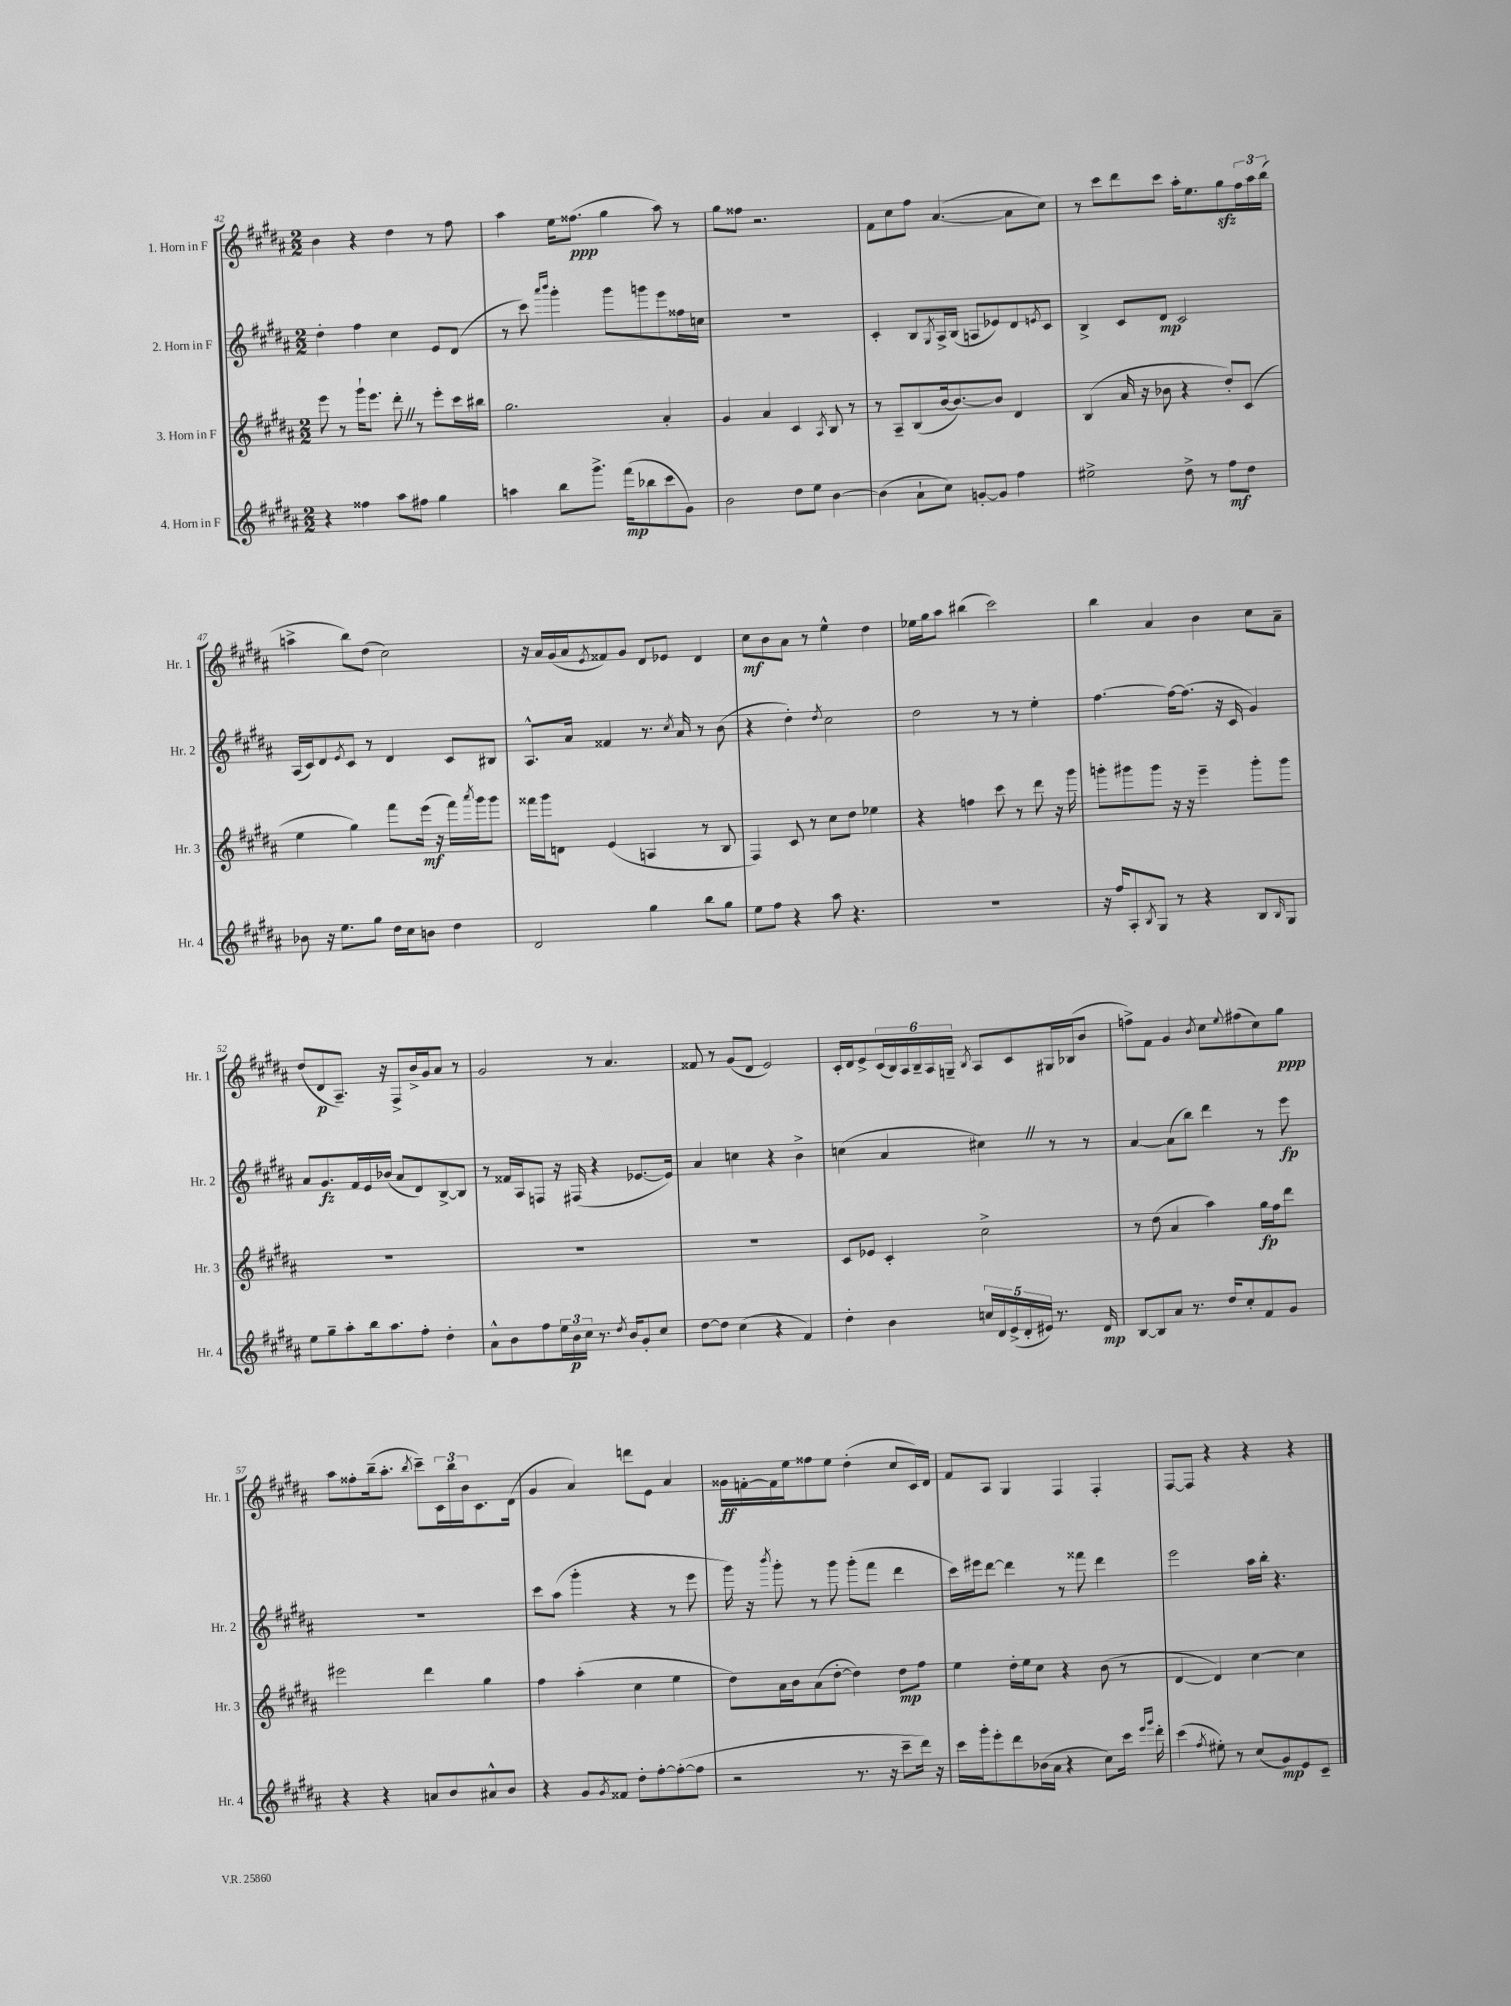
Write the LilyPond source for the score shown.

<<
\new StaffGroup <<
\new Staff = "s0" \with { instrumentName = "1. Horn in F" shortInstrumentName = "Hr. 1" } {
    \clef treble \key b \major \numericTimeSignature \time 2/2
    b'4 r4 dis''4 r8 fis''8 |
    ais''4 e''16 fisis''8.\ppp( gis''4 ais''8) r8 |
    gis''8 fisis''8 r2. |
    fis'8 cis''8 fis''8 ais'4.~( ais'8 cis''8) |
    r8 cis'''8 dis'''8 cis'''8 ais''16-. e''8. gis''8\sfz \tuplet 3/2 { fis''16 ais''16 b''16( } |
    a''4-> b''8) dis''8( cis''2) |
    r16 ais'16 gis'16( ais'16 \acciaccatura { e'8 } fisis'8) gis'8 dis'8 ees'8 dis'4 |
    cis''8\mf b'8 ais'8 r8 e''4-^ dis''4 |
    ees''16 gis''16 ais''8 bis''4( cis'''2) |
    b''4 ais'4 b'4 cis''8 ais'8-- |
    dis''8( dis'8\p ais8.--) r16 fis8-> b'16-> gis'16 ais'8 r8 |
    gis'2 r8 ais'4. |
    fisis'8 r8 gis'8( dis'8 e'2) |
    cis'16-. dis'16 e'8-> \tuplet 6/4 { cis'16( b16) ais16 b16-- ais16 g16-- } \acciaccatura { b8 } ais8 cis'8 gis16 bes16( b'8 |
    f''8->) fis'8 gis'4 \acciaccatura { b'8 } cis''8 \appoggiatura { e''8 } fis''8( cis''8) gis''8\ppp |
    ais''8 fisis''8-. b''16--( ais''8.-. \acciaccatura { b''8 } cis'''8--) \tuplet 3/2 { cis'16 b''16 b'16 } cis'8. dis'16( |
    gis'4 ais'4) d'''8 e'8 ais'4 |
    gisis'16\ff f'16~-. f'16 e''16 fisis''8 e''8 dis''4-.( cis''8 cis'16) dis'16 |
    fis'8 ais8 gis4 fis4 fis4-. |
    fis8~ fis8 r4 r4 r4 \bar "|." |
}
\new Staff = "s1" \with { instrumentName = "2. Horn in F" shortInstrumentName = "Hr. 2" } {
    \clef treble \key b \major \numericTimeSignature \time 2/2
    dis''4-. fis''4 cis''4 e'8 dis'8( |
    r8 cis'''8) \grace { ais'''16 b'''16 } gis'''4-. gis'''8 g'''8 e'''8 fisis''16 c''16 |
    R1 |
    cis'4-. b8 \acciaccatura { gis8 } ais16-> b16( a8 ees'8) dis'8 \acciaccatura { e'8 } cis'8 |
    b4-> cis'8 dis'8\mp cis'2 |
    ais16( cis'16) dis'8 \acciaccatura { e'8 } cis'8 r8 dis'4 cis'8 bis8 |
    ais8.-^ ais'16 fisis'4 r8. \acciaccatura { cis''8 } ais'16 r8 b'8( |
    r4 dis''4-.) \acciaccatura { dis''8 } cis''2 |
    dis''2 r8 r8 e''4-. |
    fis''4.~ fis''16~ fis''8.( r16 cis'16 gis'4) |
    ais'8 gis'8.\fz fis'16 e'16 bes'16( ais'8 dis'8) b8~-> b8 |
    r8 fisis'16 ais16 f8 r16 fis16( r4 ees'8.~ ees'16) |
    ais'4 c''4 r4 b'4-> |
    c''4( ais'4 cis''4) \once \override BreathingSign.text = \markup { \musicglyph "scripts.caesura.straight" } \breathe r8 r8 |
    ais'4~ ais'8( b''8) dis'''4 r8 e'''8\fp |
    R1 |
    cis'''8 ais''8( gis'''4-. r4 r8 e'''8 |
    gis'''16) r16 \acciaccatura { b'''8 } gis'''8-. r8 gis'''8 gis'''8-.( fis'''8 dis'''4 |
    cis'''16) eis'''16 dis'''8~ dis'''4 r8 fisis'''8 dis'''4 |
    e'''2 ais''16 b''16-. r4. \bar "|." |
}
\new Staff = "s2" \with { instrumentName = "3. Horn in F" shortInstrumentName = "Hr. 3" } {
    \clef treble \key b \major \numericTimeSignature \time 2/2
    e'''8 r8 gis'''16-! e'''8. dis'''8-. \once \override BreathingSign.text = \markup { \musicglyph "scripts.caesura.straight" } \breathe r8 e'''8-. cis'''16 bis''16 |
    gis''2. ais'4-. |
    gis'4 ais'4 cis'4 \acciaccatura { ais8 } b8 r8 |
    r8 ais8-- b8( b'16~ b'8.~) b'8 dis'4 |
    b4( ais'16 r16 bes'8 r4 dis''8-.) cis'8( |
    e''4 gis''4) fis'''8 e'''16\mf( r16 fis'''16) \acciaccatura { ais'''8 } gis'''16 gis'''8 |
    fisis'''16 gis'''16 d'8 e'4( a4 r8 b8 |
    fis4) cis'8 r8 cis''8 dis''8 ees''4 |
    r4 f''4 cis'''8 r8 dis'''8 r16 gis'''16 |
    g'''8-. gis'''8 gis'''8 r16 r16 e'''4-- gis'''8-. gis'''8 |
    R1 |
    R1 |
    R1 |
    cis'8 ees'8 cis'4-. cis''2-> |
    r8 dis''8( ais'4 ais''4) gis''16\fp fis''16 dis'''8 |
    eis'''2 dis'''4 gis''4 |
    fis''4 ais''4-.( cis''4 e''4 |
    dis''8) ais'16 b'16 ais'8( dis''8~-. dis''4) dis''8\mp fis''8 |
    e''4 dis''16-. e''16 cis''8 r4 b'8( r8 |
    dis'4~ dis'4) cis''4~ cis''4 \bar "|." |
}
\new Staff = "s3" \with { instrumentName = "4. Horn in F" shortInstrumentName = "Hr. 4" } {
    \clef treble \key b \major \numericTimeSignature \time 2/2
    r4 fisis''4 ais''8 fis''8 gis''4 |
    a''4 b''8 gis'''8.-> fis'''16\mp( bes''8 cis'''8 gis'8) |
    b'2 dis''8 e''8 b'4~ |
    b'4( ais'8-! cis''8) g'8~-. g'8 fis''4 |
    eis''2-> dis''8-> r8 fis''8\mf dis''8 |
    bes'8 r16 e''8. gis''8 dis''16 cis''16 b'8 dis''4 |
    dis'2 gis''4 b''8 gis''8 |
    e''8 fis''8 r4 ais''8 r4. |
    R1 |
    r16 fis''16 ais8-. \acciaccatura { b8 } gis8 r8 r4 b8 \grace { b16 } gis8 |
    e''8 gis''8-- ais''8-. b''16 ais''8. fis''8-. dis''4-. |
    ais'8-^ b'8 fis''8 \tuplet 3/2 { e''16 b'16\p cis''16 } r8. \acciaccatura { dis''8 } b'16 gis'8-. cis''8 |
    dis''8~ dis''8 cis''4( r4 fis'4) |
    dis''4-. b'4 \tuplet 5/4 { c''16 dis'16 e'16->( dis'16-. eis'16) } r8. dis'16\mp |
    b8~ b8 ais'8 r8. dis''16 cis''8-. fis'8 gis'8 |
    r4 r4 a'8 b'8 ais'8-^ b'8 |
    r4 gis'8 \acciaccatura { gis'8 } fisis'8 dis''8-. fis''8~-. fis''8~-.( fis''8 |
    r2 r8. r16 cis'''8-- dis'''16) r16 |
    cis'''16 gis'''16-. e'''8-. dis'''8 bes'16( ais'16 r4 cis''8) cis'''16 \grace { e'''16 gis'''16 } dis'''16-. |
    cis'''4( \acciaccatura { fis''8 } eis''8-.) r8 cis''8( gis'8\mp) e'8 cis'8-- \bar "|." |
}
>>
>>
\layout { \context { \Score currentBarNumber = #42 } }
